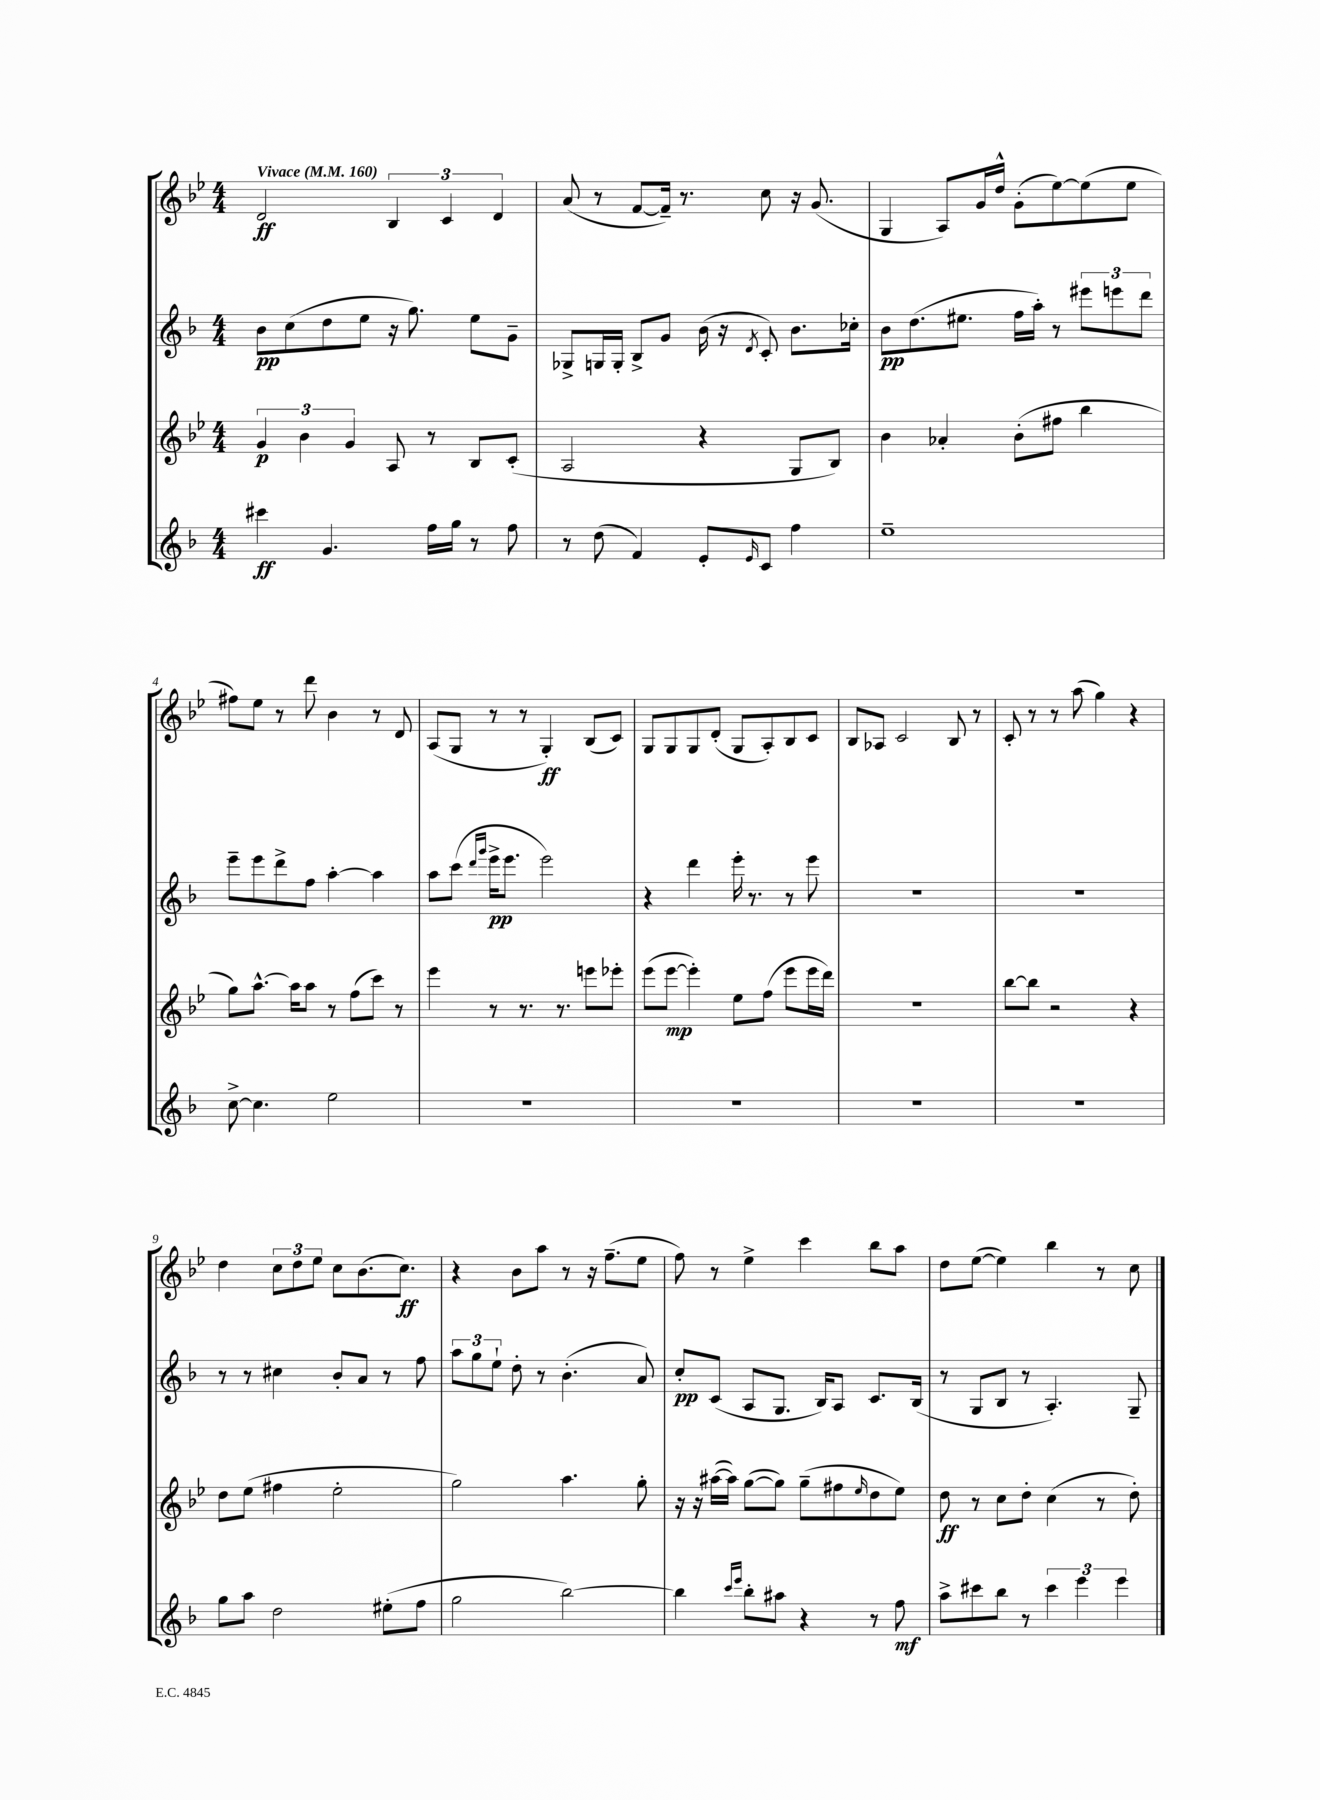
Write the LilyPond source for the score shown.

<<
\new StaffGroup <<
\new Staff = "s0" {
    \clef treble \key bes \major \numericTimeSignature \time 4/4 \tempo "Vivace" 4 = 160
    d'2\ff \tuplet 3/2 { bes4 c'4 d'4 } |
    a'8( r8 f'8~ f'16--) r8. c''8 r16 g'8.( |
    g4 a8) g'16 d''16-^ g'8-.( ees''8~) ees''8( ees''8 |
    fis''8) ees''8 r8 d'''8 bes'4 r8 d'8 |
    a8( g8 r8 r8 g4-.\ff) bes8( c'8) |
    g8 g8 g8 d'8-.( g8 a8-.) bes8 c'8 |
    bes8 aes8 c'2 bes8 r8 |
    c'8-. r8 r8 a''8( g''4) r4 |
    d''4 \tuplet 3/2 { c''8 d''8 ees''8 } c''8 bes'8.( c''8.\ff) |
    r4 bes'8 a''8 r8 r16 f''8.--( ees''8 |
    f''8) r8 ees''4-> c'''4 bes''8 a''8 |
    d''8 ees''8~( ees''4) bes''4 r8 c''8 \bar "|." |
}
\new Staff = "s1" {
    \clef treble \key f \major \numericTimeSignature \time 4/4
    bes'8\pp c''8( d''8 e''8 r16 g''8.) e''8 g'8-- |
    ges8-> g16 g16-. bes8-> g'8 bes'16( r16 \acciaccatura { d'8 } c'8-.) bes'8. ces''16-. |
    bes'8\pp d''8.( eis''8. f''16 a''16-.) r8 \tuplet 3/2 { eis'''8 e'''8 d'''8 } |
    e'''8-- e'''8 d'''8-> f''8 a''4~-. a''4 |
    a''8 c'''8( \grace { d'''16 g'''16 } e'''16->\pp e'''8. e'''2) |
    r4 d'''4 e'''16-. r8. r8 e'''8 |
    R1 |
    R1 |
    r8 r8 cis''4 bes'8-. a'8 r8 f''8 |
    \tuplet 3/2 { a''8 g''8 e''8-! } d''8-. r8 bes'4.-.( a'8) |
    c''8-.\pp c'8( a8 g8. bes16) a8 c'8. bes16( |
    r8 g8 bes8 r8 a4.-.) g8-- \bar "|." |
}
\new Staff = "s2" {
    \clef treble \key bes \major \numericTimeSignature \time 4/4
    \tuplet 3/2 { g'4\p bes'4 g'4 } a8 r8 bes8 c'8-.( |
    a2 r4 g8 bes8) |
    bes'4 aes'4-. bes'8-.( fis''8 bes''4 |
    g''8) a''8.~-^ a''16 a''8 r8 f''8( c'''8) r8 |
    ees'''4 r8 r8. r8. e'''8 ees'''8-. |
    ees'''8( ees'''8~\mp ees'''4-.) ees''8 f''8( ees'''8 ees'''16 d'''16) |
    R1 |
    bes''8~ bes''8 r2 r4 |
    d''8 ees''8( fis''4 ees''2-. |
    g''2) a''4. g''8-. |
    r16 r16 ais''16~( ais''16) g''8~( g''8) g''8--( fis''8 \grace { ees''16 } d''8 ees''8) |
    d''8\ff r8 c''8 d''8-. c''4( r8 d''8-.) \bar "|." |
}
\new Staff = "s3" {
    \clef treble \key f \major \numericTimeSignature \time 4/4
    cis'''4\ff g'4. f''16 g''16 r8 f''8 |
    r8 d''8( f'4) e'8-. \grace { e'16 } c'8 f''4 |
    e''1-- |
    c''8~-> c''4. e''2 |
    R1 |
    R1 |
    R1 |
    R1 |
    g''8 a''8 d''2 eis''8-.( f''8 |
    g''2 bes''2~) |
    bes''4 \grace { c'''16 e'''16 } bes''8-. ais''8 r4 r8 f''8\mf |
    a''8-> cis'''8 bes''8 r8 \tuplet 3/2 { cis'''4 e'''4 e'''4 } \bar "|." |
}
>>
>>
